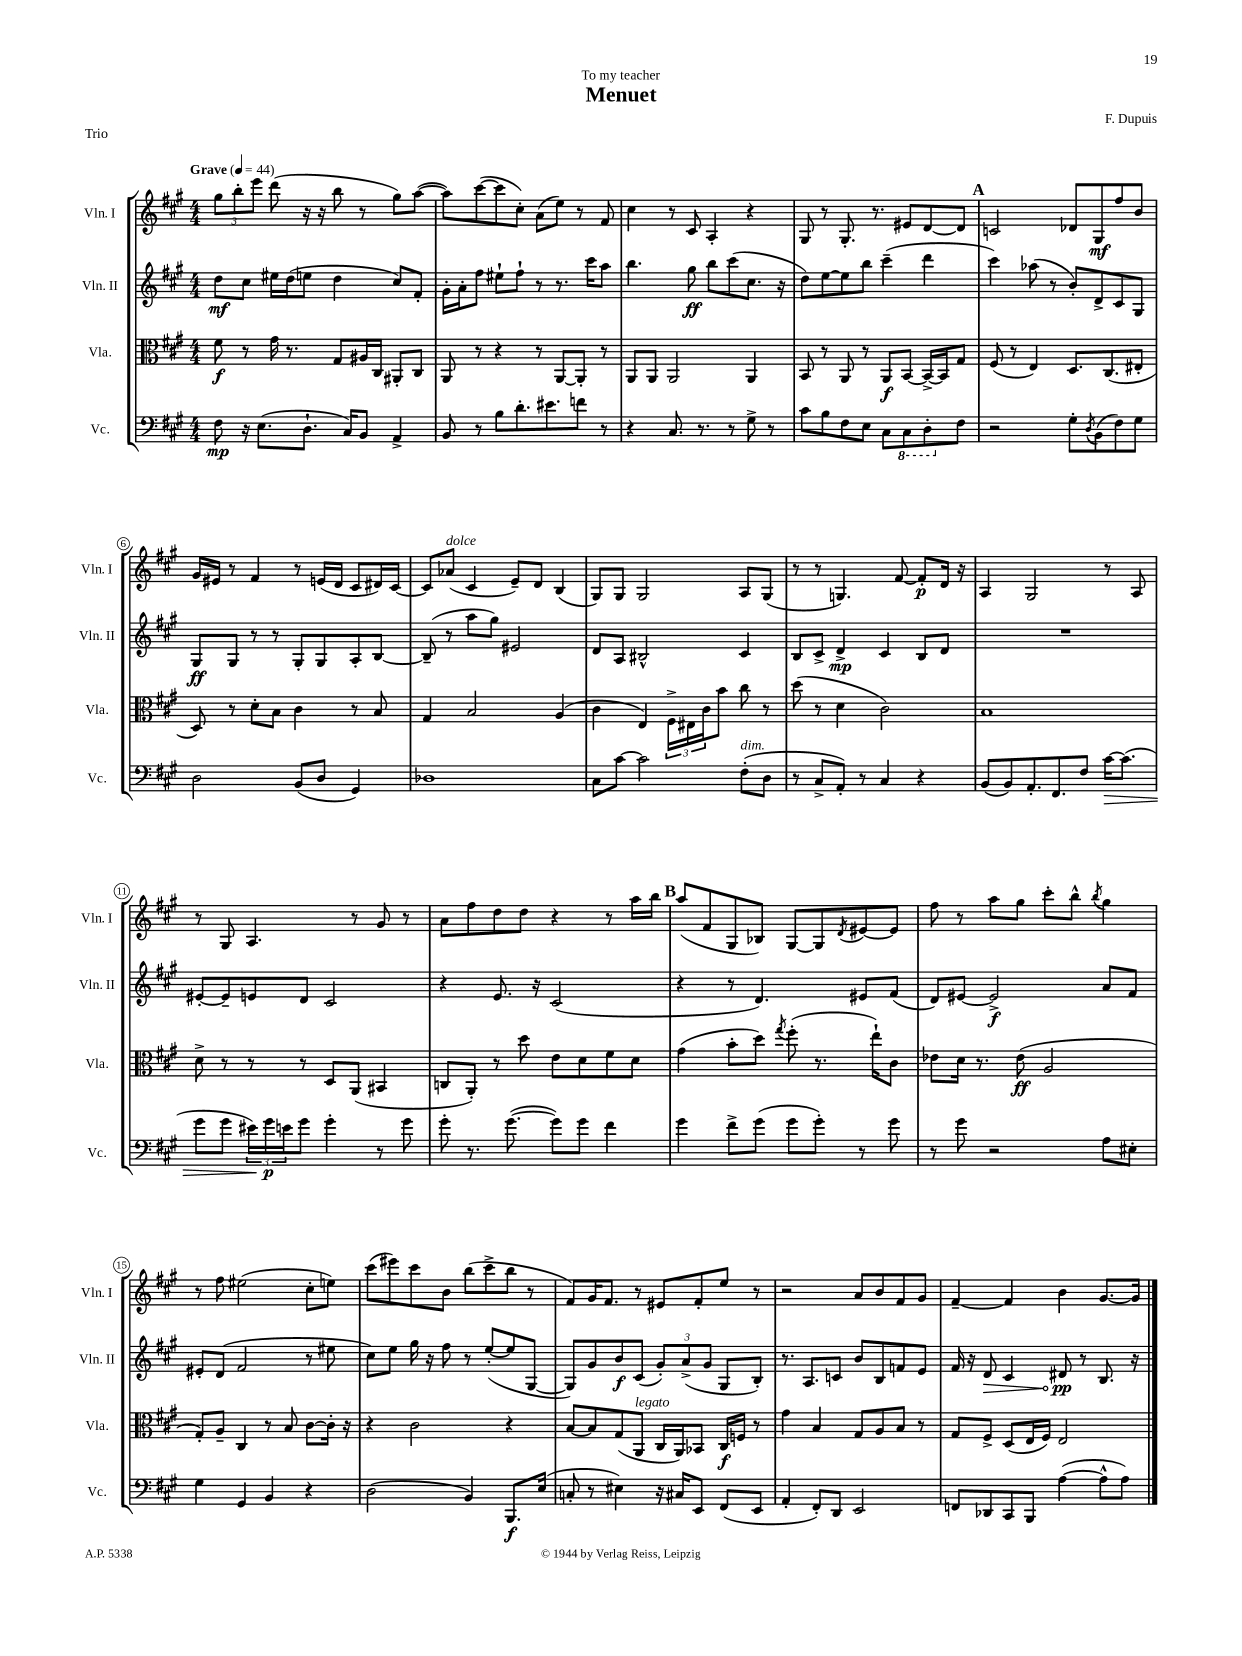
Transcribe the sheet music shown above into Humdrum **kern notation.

**kern	**kern	**kern	**kern
*staff4	*staff3	*staff2	*staff1
*clefF4	*clefC3	*clefG2	*clefG2
*k[f#c#g#]	*k[f#c#g#]	*k[f#c#g#]	*k[f#c#g#]
*M4/4	*M4/4	*M4/4	*M4/4
*MM44	*MM44	*MM44	*MM44
8F#\	8f#\	8dd\L	12gg#\L
.	.	.	12bb'\
16r	8r	8cc#\J	.
.	.	.	12eee\J
(8.E\L	.	.	.
.	16g#\	16ee#\LL	(8ddd\
.	8.r	(16dd\J	.
8.D`\J	.	8ee\J	16r
.	.	.	16r
.	8G#/L	4dd\	8bb\
16C#/LK)	.	.	.
8BB/J	16A#/L	.	8r
.	16C#/JJ	.	.
4AA^/	8AA#'/L	8cc#/L)	8gg#\L)
.	8C#/J	8f#'/J	([8aa\J
=	=	=	=
8BB/	8AA/	16g#'\LL	8aa\]L)
.	.	16a'\J	.
8r	8r	8ff#\J	([8ccc#\
8B\L	4r	8ee#`\L	8ccc#\]
8.d'\	.	8ff#`\J	8cc#'\J)
.	8r	8r	(8a\L
8.e#\	.	.	.
.	[8AA/L	8.r	8ee\J)
8f\J	8AA'/]J	.	8r
.	.	16ccc#\LK	.
8r	8r	8aa\J	8f#/
=	=	=	=
4r	8AA/L	4.bb\	4cc#\
.	8AA/J	.	.
8.C#/	2AA/	.	8r
.	.	8gg#\	8c#/
8.r	.	.	.
.	.	8bb\L	4A'/
8r	.	(8ccc#\	.
8G#^\	4AA/	8.cc#\J	4r
8r	.	.	.
.	.	16r	.
=	=	=	=
8c#\L	8BB/	8dd\L)	8G#/
8B\	8r	[8ee\	8r
8F#\	8AA/	8ee\]	8.G#'/
8E\J	8r	8bb\J	.
.	.	.	8.r
8C#\L	8AA/L	(4ccc#~\	.
8CC#\	[8BB/J	.	8e#/L
8DD'\	16BB^/_LL	4ddd\	[8d/
.	16BB/]J	.	.
8F#\J	8G#/J	.	8d/]J
=	=	=	=
2r	(8F#/	4ccc#\)	2c/
.	8r	.	.
.	4E/)	(8aa-\	.
.	.	8r	.
8G#'\L	8.D/L	8b'/L)	8d-/L
8qD/	.	.	.
(8BB\	.	8d^/	8G#/
.	(8.C#/	.	.
8F#\)	.	8c#/	8ff#/
8G#\J	8E#'/J	8G#/J	8b/J
=	=	=	=
2D\	8D/)	8G#/L	16g#/LL
.	.	.	16e#/JJ
.	8r	8G#/J	8r
.	8d'\L	8r	4f#/
.	8B\J	8r	.
(8BB/L	4c#\	8G#'/L	8r
8D/J	.	8G#/	(16e/LL
.	.	.	16d/JJ
4GG#/)	8r	8A'/	8c#/L
.	8B/	[8B/J	16d#/L)
.	.	.	[16c#/JJ
=	=	=	=
1D-	4G#/	(8B~/]	8c#/]L
.	.	8r	(8a-/J
.	2B/	8aa\L	4c#/
.	.	8gg#\J)	.
.	.	2e#/	8e~/L)
.	.	.	8d/J
.	(4A/	.	(4B/
=	=	=	=
8C#\L	4c#\	8d/L	8G#/L)
[8c#\J	.	8A/J	8G#/J
2c#\]	4E/)	2B#^^/	2G#/
.	24F#^\LL	.	.
.	24E#\	.	.
.	24c#\J	.	.
.	8b\J	.	.
(8F#'\L	8cc#\	4c#/	8A/L
8D\J	8r	.	(8G#/J
=	=	=	=
8r	(8dd\	8B/L	8r
8C#^/L	8r	8c#^/J	8r
8AA'/J)	4d\	4d^/	4.G/)
8r	.	.	.
4C#/	2c#\)	4c#/	.
.	.	.	[8f#/
4r	.	8B/L	8f#'/]L
.	.	8d/J	16d/Jk
.	.	.	16r
=	=	=	=
(8BB/L	1B	1r	4A/
8BB/)	.	.	.
8.AA'/	.	.	2G#/
8.FF#/	.	.	.
8F#/J	.	.	.
[16c#\LK	.	.	8r
(8.c#\]J	.	.	.
.	.	.	8A/
=	=	=	=
8g#\L	8d^\	[8e#'/L	8r
8g#\J	8r	8e#~/]	8G#/
24e#\LL)	8r	8e/	4.A/
24g#\	.	.	.
24e\J	.	.	.
8g#\J	8r	8d/J	.
4g#'\	8D/L	2c#/	.
.	(8AA/J	.	8r
8r	4BB#/	.	8g#/
8g#\	.	.	8r
=	=	=	=
8g#'\	8C/L	4r	8a\L
8.r	8AA'/J)	.	8ff#\
.	8r	8.e/	8dd\
([8.g#\	.	.	.
.	8dd\	.	8dd\J
.	.	16r	.
8g#\]L)	8e\L	(2c#/	4r
8g#\J	8d\	.	.
4f#\	8f#\	.	8r
.	8d\J	.	16aa\LL
.	.	.	16bb\JJ
=	=	=	=
4g#\	(4g#\	4r	(8aa/L
.	.	.	8f#/
8f#^\L	8b'\L	8r	8G#/
(8g#\J	8dd\J)	4.d/)	8B-/J)
.	8qgg#/	.	.
8g#\L	(8ff#'\	.	[8G#/L
8g#'\J)	8.r	.	8G#/]
.	.	.	8qd/
8r	.	8e#/L	[8e#/
.	16ee`\LK)	.	.
8g#\	8c#\J	(8f#/J	8e#/]J
=	=	=	=
8r	8e-\L	8d/L)	8ff#\
8g#\	16d\Jk	[8e#/J	8r
.	8.r	.	.
2r	.	2e#^/]	8aa\L
.	(8e-\	.	8gg#\J
.	2A/	.	8ccc#'\L
.	.	.	8bb^^\J
.	.	.	8qbb/
8A\L	.	8a/L	4gg#\
8E#'\J	.	8f#/J	.
=	=	=	=
4G#\	8G#'/L)	8e#'/L	8r
.	8A~/J	(8d/J	8ff#\
4GG#/	4C#/	2f#/	(2ee#\
4BB/	8r	.	.
.	8B/	.	.
4r	[8c#\L	8r	8cc#'\L
.	16c#'\]Jk	8ee#\	8ee\J)
.	16r	.	.
=	=	=	=
(2D\	4r	8cc#\L)	(8ccc#\L
.	.	8ee\J	8eee#\)
.	2c#\	16gg#\	8ccc#\
.	.	16r	.
.	.	8ff#\	8b\J
4BB/)	.	8r	(8bb\L
.	.	([8ee'/L	8ccc#^\
8.BBB/L	4r	8ee/]	8bb\J
.	.	[8G#/J	8r
(16E/Jk	.	.	.
=	=	=	=
8C'/	[8B/L	8G#/]L)	8f#/L)
8r	8B/]	8g#/	16g#/K
.	.	.	8.f#/J
4E#\)	(8G#/	8b/	.
.	8AA/J	(8c#/J	8r
16r	16C#/LL	12g#'/L)	8e#/L
16C#/LK	16AA/J)	.	.
.	.	(12a^/	.
8EE/J	8BB-/J	.	8f#'/
.	.	12g#/J	.
(8FF#/L	16C#/LL	8G#/L	8ee/J
.	16F/JJ	.	.
8EE/J	8r	8B'/J)	8r
=	=	=	=
4AA'/	4g#\	8.r	2r
.	.	8.A/L	.
8FF#'/L)	4B/	.	.
8DD/J	.	8c/J	.
2EE/	8G#/L	8b/L	8a/L
.	8A/	8B/	8b/
.	8B/J	8f/	8f#/
.	8r	8e/J	8g#/J
=	=	=	=
8FF/L	8G#/L	16f#/	[4f#~/
.	.	16r	.
8DD-/	8F#^/J	8d/	.
8CC#/	(8D/L	4c#/	4f#/]
8BBB/J	16E/L	.	.
.	16F#/JJ)	.	.
([4A\	2E/	8d#/	4b\
.	.	8r	.
8A^^\]L	.	8.B/	[8.g#/L
8A\J)	.	.	.
.	.	16r	16g#/]Jk
==	==	==	==
*-	*-	*-	*-
